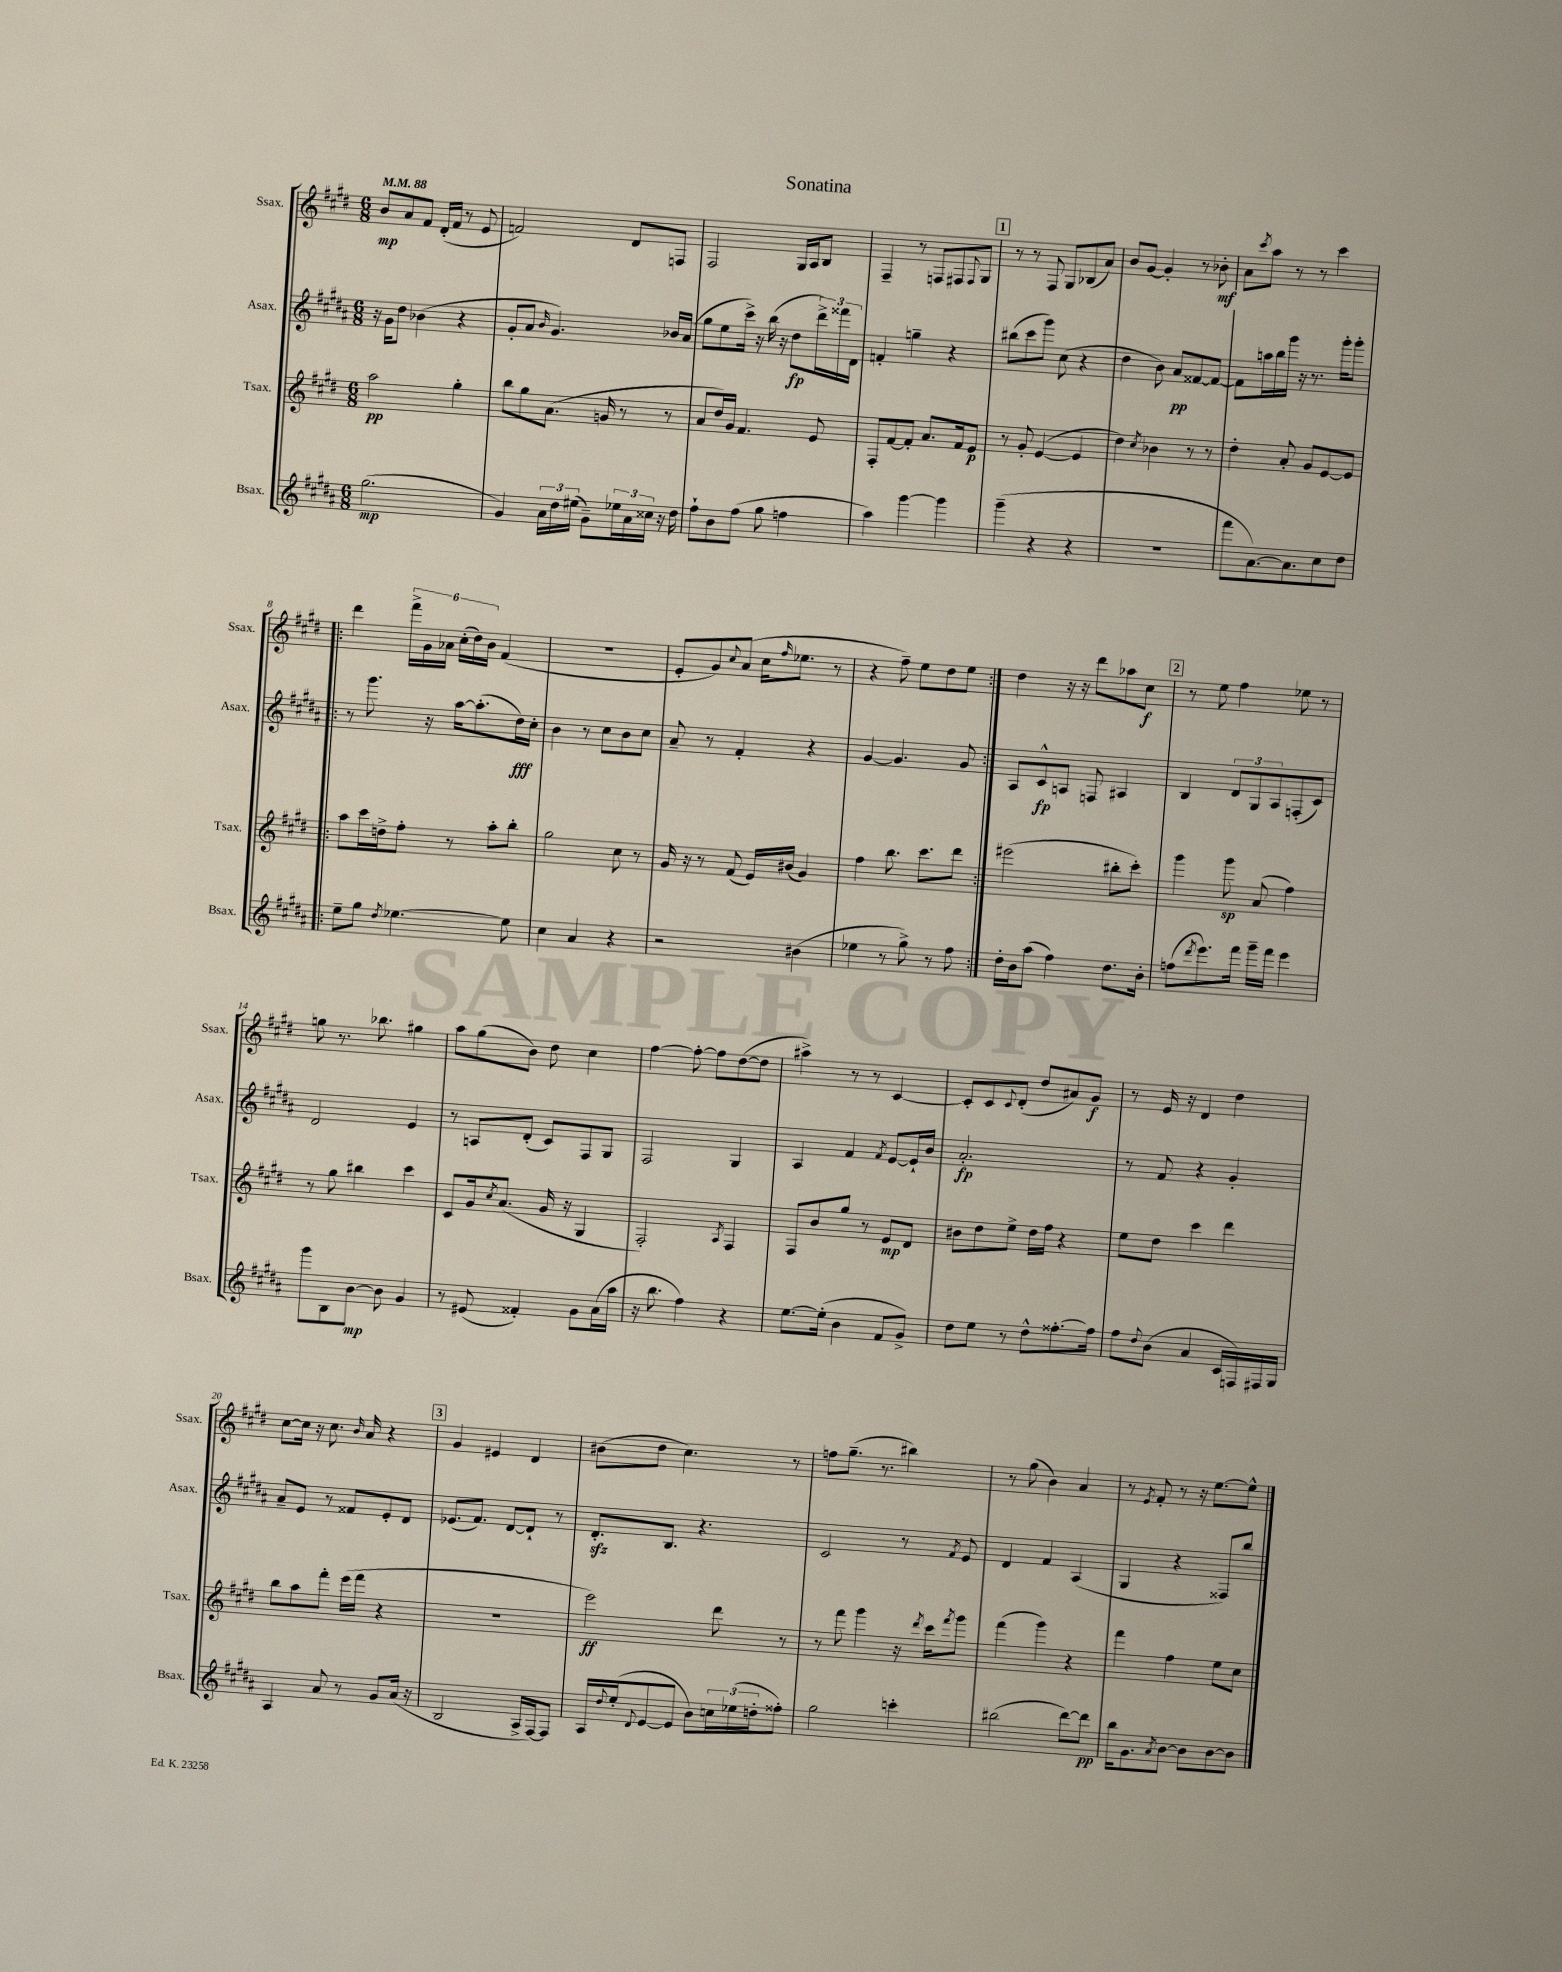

**kern	**kern	**kern	**kern
*staff4	*staff3	*staff2	*staff1
*clefG2	*clefG2	*clefG2	*clefG2
*k[f#c#g#d#a#]	*k[f#c#g#d#]	*k[f#c#g#d#a#]	*k[f#c#g#d#]
*M6/8	*M6/8	*M6/8	*M6/8
*MM88	*MM88	*MM88	*MM88
(2.gg#	2aa	16r	8b
.	.	16g#	.
.	.	8dd#	8a
.	.	(4b-	8f#
.	.	.	(16d#'
.	.	.	16f#
.	4gg#'	4r	8r
.	.	.	8e
=	=	=	=
4g#)	8bb	8g#'	2f)
.	8gg#	8a#	.
.	.	16qqb	.
24a#	(8.a	4.g#)	.
24dd#	.	.	.
(24ee#	.	.	.
8g#~)	.	.	.
.	16g	.	.
24ee-	8r	.	8d#
24a#	.	.	.
24cc##	.	.	.
16r	8r	16b-	8F
16dd#	.	(16a#	.
=	=	=	=
8ff#`	8a	8gg#	2F#
8b	16dd#)	8ee	.
.	16g#	.	.
(8ff#	4.f#	16ccc#^)	.
.	.	16r	.
8gg#	.	(16bb	.
.	.	16r	.
4ff	.	8dd#	16G#
.	.	.	16A
.	8e	24ddd#^)	8B
.	.	24fff##	.
.	.	24d#	.
=	=	=	=
4aa#)	8F#'	4f'	4F#~
.	[8f#	.	.
[4ggg#	8f#']	4gg~	8r
.	8.a	.	8F
4ggg#]	.	4r	8F#
.	16f#	.	.
.	.	.	8qqF#
.	8e	.	8G#
=	=	=	=
(4ggg#~	8r	(8bb#	8r
.	8g#'	8ccc#	8r
4r	([4e	8ggg#)	8F#
.	.	(8cc#	8G#
4r	4e]	4r	(8B-
.	.	.	8a)
=	=	=	=
2.r	4dd#)	4dd#	8b
.	.	.	[8g#
.	8qcc#	.	.
.	4b-	8b)	4g#']
.	.	8a#	.
.	8r	[8f##	8r
.	8r	8f##_	8b-'
=	=	=	=
8fff#	4dd#'	8f##]	8a
.	.	.	8qccc#
[8.a#)	.	16aa	8aa
.	.	16bb	.
.	8a'	16ggg#	8r
8.a#]	.	16r	.
.	8g#	8.r	8r
8cc#	[8e	.	4ccc#
.	.	16ggg#'	.
8dd#	8e]	8ggg#'	.
=!|:	=!|:	=!|:	=!|:
8ee~	8aa	8r	4ddd#
8gg#	16ccc#	8.ggg#	.
.	16dd^	.	.
8qdd#	.	.	.
[4.ee-	8ff#'	.	24fff#^
.	.	.	24g#
.	.	16r	.
.	.	.	24a-
.	8r	[16aa#	(24cc#'
.	.	.	24dd#)
.	.	(8.aa#']	.
.	.	.	24b
.	8aa'	.	(4f#
8ee-]	8bb'	16dd#)	.
.	.	16cc#'	.
=	=	=	=
4cc#	2gg#	4b	2.r
4a#	.	8r	.
.	.	8cc#	.
4r	8cc#	8b	.
.	8r	8cc#	.
=	=	=	=
2r	16g#	8a#~	8e'
.	16r	.	.
.	8r	8r	8g#)
.	.	.	8qqcc#
.	(8f#	4f#'	(8a
.	16e)	.	16cc#
.	.	.	16qqff#
.	(16b#	.	8.ee-
(4b#	4g#)	4r	.
.	.	.	8r
=	=	=	=
4ee-	4ff#	[4g#	4r
8r	8.bb	4.g#]	8ff#~)
8gg#^)	.	.	8ee
.	8.ccc#	.	.
8r	.	.	8dd#
8ff#	8ddd#	8g#	8ee
=:|!	=:|!	=:|!	=:|!
16dd#'	(2eee#	8A#	4dd#
16b	.	.	.
(8aa#	.	8c#^^	.
4ff#)	.	8A	16r
.	.	.	16r
.	.	8F	8ddd#
8.dd#	8bb#'	4A#	8aa-
.	8ccc#')	.	8cc#
16b'	.	.	.
=	=	=	=
(8ff	4ggg#	4B	8r
8qddd#	.	.	.
8.eee)	.	.	8ee
.	8ggg#	12d#	4ff#
16fff#	.	.	.
.	.	12G#	.
16ggg#~	(8a	.	.
.	.	12A#	.
16fff#	.	.	.
4eee	4ff#)	(8F'	8ee-
.	.	8c#)	8r
=	=	=	=
8ggg#	8r	2d#	8gg
8B	8gg#	.	8.r
[8b	4bb#	.	.
.	.	.	8.bb-
8b]	.	.	.
4g#	4ccc#	4e	4gg#
=	=	=	=
8r	8c#	8r	8aa
(8e#	16g#	8A	(8gg#
.	8qcc#	.	.
.	(8.a	.	.
4f##')	.	(8d#'	8b)
.	16g#	8c#)	8dd#
.	16r	.	.
8g#	4G#	8F#	4cc#
(16a#	.	8G#	.
16aa#	.	.	.
=	=	=	=
16r	2F#')	2F#	[4ff#
8.bb	.	.	.
4ff#)	.	.	8ff#'_
.	.	.	8ff#]
.	8qA	.	.
4r	4F#	4G#	([8dd#
.	.	.	8dd#]
=	=	=	=
[8.ee	8F#	4A#	4aa#^)
.	8b	.	.
(16ee']	.	.	.
4b	8gg#	4f#	8r
.	8r	.	8r
.	.	8qf#	.
8f#	8e	[8e	[4c#
8g#^)	8d#	16e`]	.
.	.	16b	.
=	=	=	=
8dd#	8b#	2.a#'	8c#']
8ee	8dd#	.	8c#
.	.	.	8qqc#
8r	8ee^	.	(8d#'
8dd#^^	16dd#	.	8dd#
.	16ff#	.	.
[8.ff##'	4r	.	8a#)
.	.	.	8g#
16ff##]	.	.	.
=	=	=	=
8ff#	8ee	8r	8r
8qqdd#	.	.	.
(8b	8dd#	8f#	16e
.	.	.	16r
4a#	4ccc#	4r	4d#
16c#	4ddd#	4g#'	4dd#
16F)	.	.	.
16F#	.	.	.
16G#	.	.	.
=	=	=	=
4A#	8bb	8a#~	[8cc#
.	8aa	8e	16cc#]
.	.	.	16r
8a#	8fff#'	8r	8.cc#
8r	(16eee	8f##	.
.	.	.	16qqb
.	16fff#	.	16a
8g#	4r	8e'	4r
(16a#	.	8d#	.
16r	.	.	.
=	=	=	=
2B	2.r	(8.e-	4g#
.	.	8.f#)	.
.	.	.	4e#
.	.	[8d#	.
16A#^	.	8d#`]	4d#
[16F#)	.	.	.
8F#]	.	8r	.
=	=	=	=
16A#	2eee)	8.d#'	(8b#
8qqdd#	.	.	.
(16ee'	.	.	.
8qqd#	.	.	.
[8e	.	.	8dd#
.	.	8.B	.
8e]	.	.	4.cc#)
8b)	.	4.r	.
24cc	8ddd#	.	.
(24ee-	.	.	.
24dd'	.	.	.
8ff##')	8r	.	8r
=	=	=	=
2gg#	8r	2c#	8ff
.	8fff#	.	(8.gg#~
.	4ggg#	.	.
.	.	.	8.r
4ccc'	16r	8r	4bb#)
.	8qddd#	.	.
.	16ccc#	.	.
.	8qfff#	8qf#	.
.	8ggg#	8e	.
=	=	=	=
(2bb#	(4fff#	4d#	8r
.	.	.	(8gg#
.	4ggg#)	4f#	4b)
[8ddd#)	4r	(4A#	4a
8ddd#]	.	.	.
=	=	=	=
16bb	4fff#	4G#	8r
8.g#	.	.	.
.	.	.	8qe
.	.	.	8f#'
8qa#	.	.	.
[8b	4ff#	4r	8r
8b]	.	.	16r
.	.	.	[8.ee
[8b	8ee	8F##)	.
8b]	8cc#	8bb	8ee^^]
==	==	==	==
*-	*-	*-	*-
